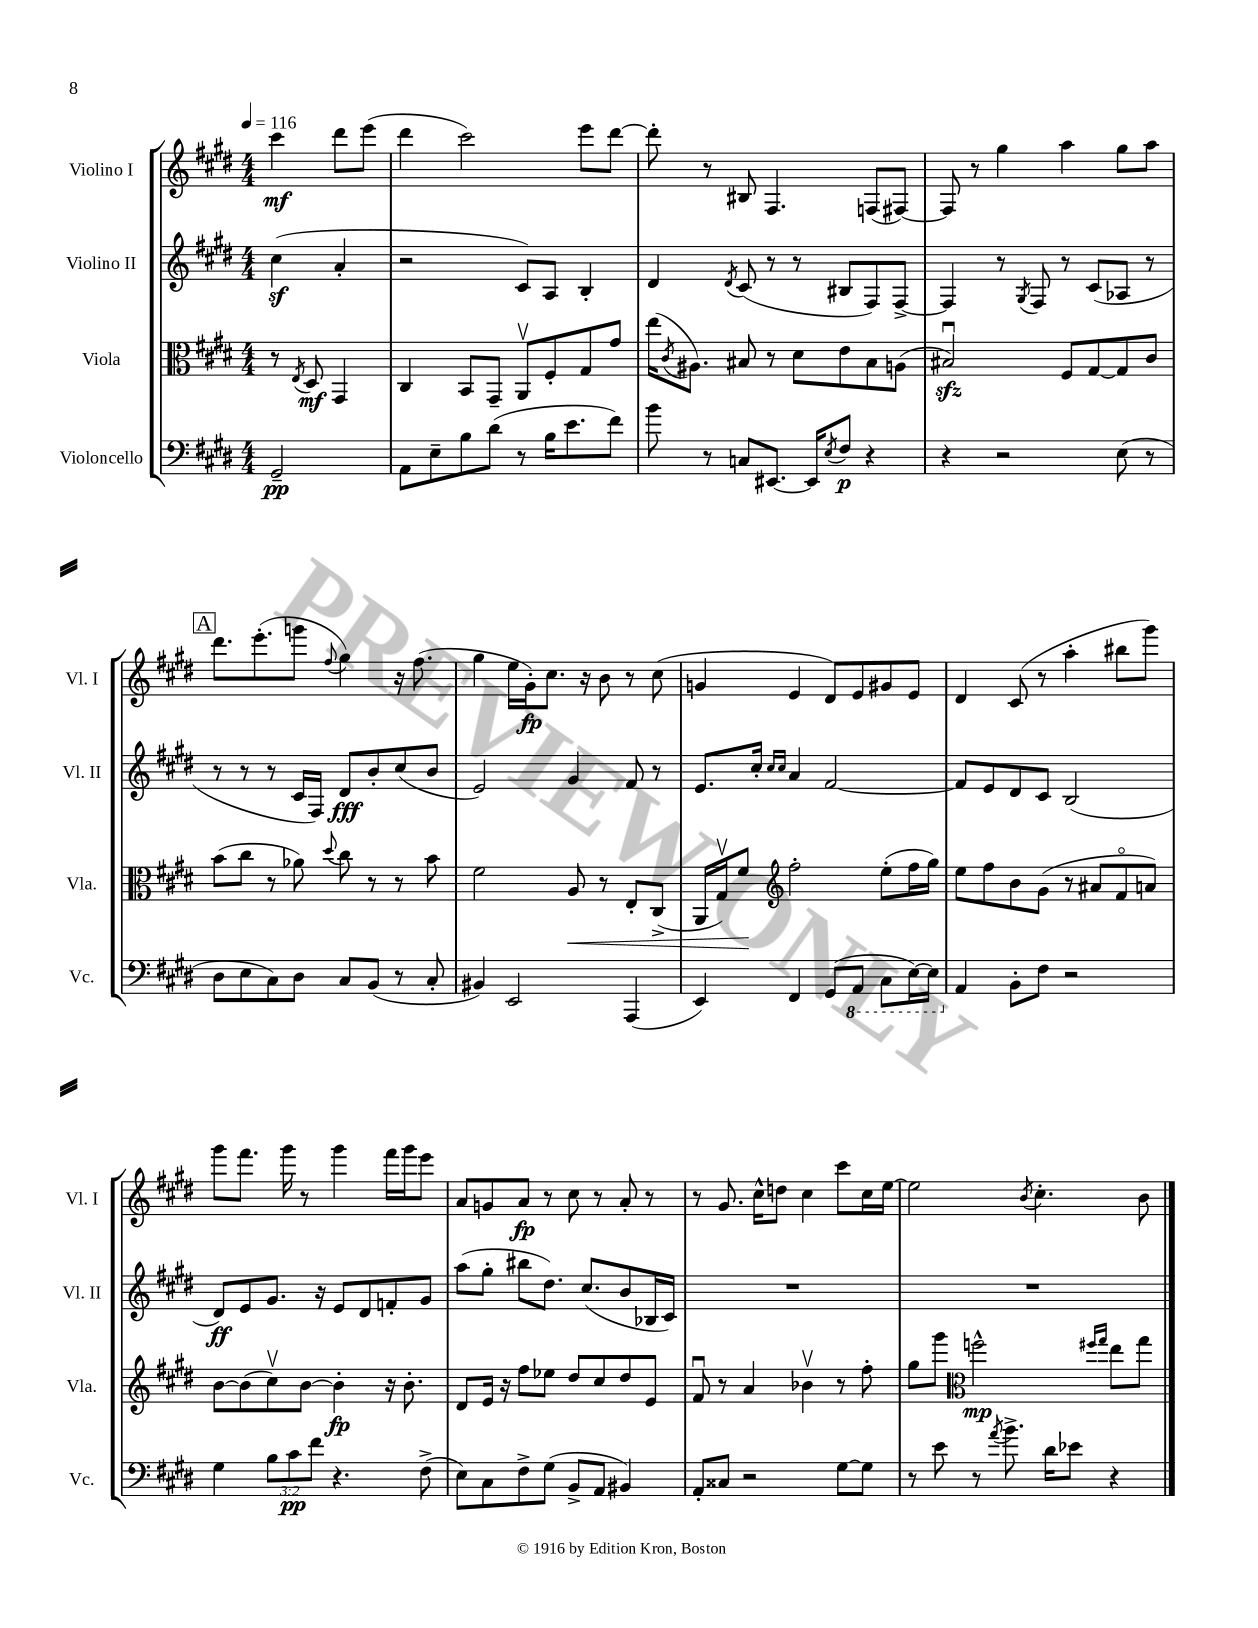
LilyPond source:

<<
\new StaffGroup <<
\new Staff = "s0" \with { instrumentName = "Violino I" shortInstrumentName = "Vl. I" } {
    \clef treble \key e \major \numericTimeSignature \time 4/4 \partial 2 \tempo 4 = 116
    cis'''4\mf dis'''8 e'''8( |
    dis'''4 cis'''2) e'''8 dis'''8~ |
    dis'''8-. r8 bis8 fis4. f8( fis8~) |
    fis8 r8 gis''4 a''4 gis''8 a''8 |
    \mark \markup { \box "A" } dis'''8. e'''8.-.( g'''8 \appoggiatura { fis''8 } gis''4) r16 fis''8.( |
    gis''4 e''16 gis'16-.\fp) cis''8. r16 b'8 r8 cis''8( |
    g'4 e'4 dis'8) e'8 gis'8 e'8 |
    dis'4 cis'8( r8 a''4-. bis''8 gis'''8) |
    gis'''8 fis'''8. gis'''16 r8 gis'''4 fis'''16 gis'''16 e'''8 |
    a'8 g'8 a'8\fp r8 cis''8 r8 a'8-. r8 |
    r8 gis'8. cis''16-^ d''8 cis''4 cis'''8 cis''16 e''16~ |
    e''2 \acciaccatura { b'8 } cis''4.-. b'8 \bar "|." |
}
\new Staff = "s1" \with { instrumentName = "Violino II" shortInstrumentName = "Vl. II" } {
    \clef treble \key e \major \numericTimeSignature \time 4/4 \partial 2
    cis''4\sf( a'4-. |
    r2 cis'8) a8 b4-. |
    dis'4 \acciaccatura { dis'8 } cis'8( r8 r8 bis8 fis8) fis8~-> |
    fis4 r8 \acciaccatura { gis8 } fis8 r8 cis'8( aes8 r8 |
    \mark \markup { \box "A" } r8 r8 r8 cis'16 fis16) dis'8\fff b'8-. cis''8( b'8 |
    e'2) gis'4 fis'8 r8 |
    e'8. cis''16-. \grace { cis''16 cis''16 } a'4 fis'2~ |
    fis'8 e'8 dis'8 cis'8 b2( |
    dis'8\ff) e'8 gis'8. r16 e'8 dis'8 f'8-. gis'8 |
    a''8( gis''8-. bis''8 dis''8.) cis''8.( b'8 bes16 cis'16) |
    R1 |
    R1 \bar "|." |
}
\new Staff = "s2" \with { instrumentName = "Viola" shortInstrumentName = "Vla." } {
    \clef alto \key e \major \numericTimeSignature \time 4/4 \partial 2
    r8 \acciaccatura { e8 } dis8\mf gis,4 |
    cis4 b,8 gis,8-- a,8\upbow fis8-. gis8 gis'8 |
    e''16( \acciaccatura { cis'8 } ais8.) bis8 r8 dis'8 e'8 bis8 a8( |
    bis2\downbow\sfz) fis8 gis8~ gis8 cis'8 |
    \mark \markup { \box "A" } b'8( cis''8 r8 aes'8) \appoggiatura { dis''8 } cis''8 r8 r8 b'8 |
    fis'2 a8\< r8 e8-. cis8->( |
    a,16 gis16\upbow) fis'8\! \clef treble fis''2-. e''8-.( fis''16 gis''16) |
    e''8 fis''8 b'8 gis'8( r8 ais'8 fis'8\flageolet a'8) |
    b'8~ b'8( cis''8\upbow) b'8~ b'4-.\fp r16 b'8.-. |
    dis'8 e'16 r16 fis''8 ees''8 dis''8 cis''8 dis''8 e'8 |
    fis'8\downbow r8 a'4 bes'4\upbow r8 fis''8-. |
    gis''8 gis'''8 \clef alto f''2-^\mp \grace { fis''16 gis''16 } e''8 gis''8 \bar "|." |
}
\new Staff = "s3" \with { instrumentName = "Violoncello" shortInstrumentName = "Vc." } {
    \clef bass \key e \major \numericTimeSignature \time 4/4 \override Staff.TupletNumber.text = #tuplet-number::calc-fraction-text \partial 2
    gis,2--\pp |
    a,8 e8-- b8 dis'8( r8 b16 e'8. fis'8) |
    b'8 r8 c8 eis,8.~ eis,16 \acciaccatura { e8 } fis8\p r4 |
    r4 r2 e8( r8 |
    \mark \markup { \box "A" } dis8 e8 cis8) dis8 cis8 b,8( r8 cis8-. |
    bis,4) e,2 a,,4( |
    e,4) fis,4 gis,8( \ottava #-1 a,,8 cis,8 e,16~) e,16 \ottava #0 |
    a,4 b,8-. fis8 r2 |
    gis4 \tuplet 3/2 { b8 cis'8\pp fis'8 } r4. fis8->( |
    e8) cis8 fis8-> gis8( b,8-> a,8 bis,4) |
    a,8-. cisis8 r2 gis8~ gis8 |
    r8 e'8 r8 \acciaccatura { a'8 } b'8.-> dis'16 ees'8 r4 \bar "|." |
}
>>
>>
\layout { \context { \Score \remove "Bar_number_engraver" } }
